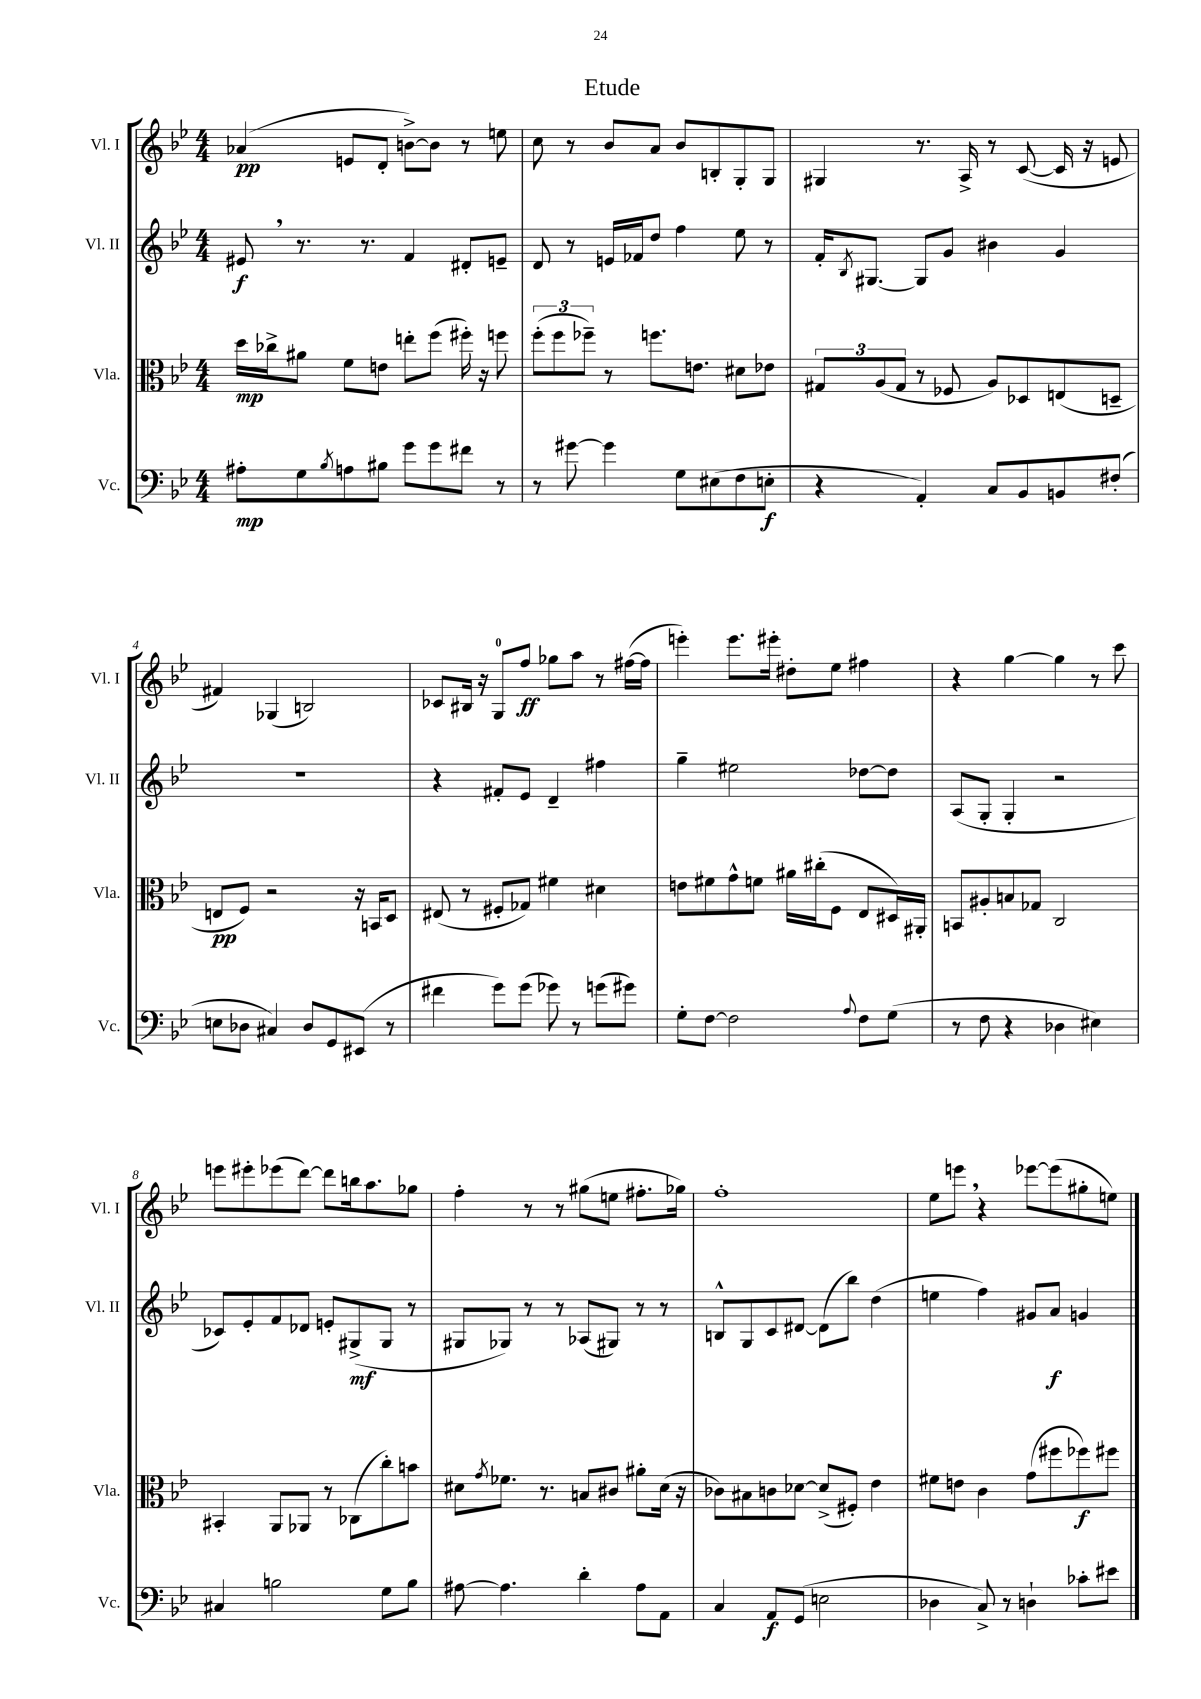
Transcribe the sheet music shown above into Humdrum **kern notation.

**kern	**kern	**kern	**kern
*staff4	*staff3	*staff2	*staff1
*clefF4	*clefC3	*clefG2	*clefG2
*k[b-e-]	*k[b-e-]	*k[b-e-]	*k[b-e-]
*M4/4	*M4/4	*M4/4	*M4/4
8A#'\L	16dd\LL	8e#/	(4a-/
.	16cc-^\J	.	.
8G\	8a#\J	8.r	.
8qB-/	.	.	.
8A\	8f\L	.	8e/L
.	.	8.r	.
8B#\J	8e\J	.	8d'/J
8g\L	8ee'\L	4f/	[8b^\L)
8g\	(8ff\J	.	8b\]J
8f#\J	16ff#'\)	8d#'/L	8r
.	16r	.	.
8r	8ff\	8e~/J	8ee\
=	=	=	=
8r	(12ff'\L	8d/	8cc\
.	12ff\	.	.
[8g#\	.	8r	8r
.	12ff-~\J)	.	.
4g#\]	8r	16e/LL	8b-/L
.	.	16f-/J	.
.	8.ff\L	8dd/J	8a/J
8G\L	.	4ff\	8b-/L
.	8.e\J	.	.
(8E#\	.	.	8B'/
8F\	8d#\L	8ee-\	8G'/
8E'\J	8e-\J	8r	8G/J
=	=	=	=
4r	12G#/L	16f'/LK	4G#/
.	.	8qB-/	.
.	.	[8.G#/J	.
.	(12A/	.	.
.	12G#/J	.	.
4AA'/)	8r	8G#/]L	8.r
.	8F-/	8g/J	.
.	.	.	16A^/
8C/L	8A/L)	4b#\	8r
8BB-/	8D-/	.	([8c/
8BB/	(8E/	4g/	16c/]
.	.	.	16r
(8F#'/J	8D~/J	.	8e/
=	=	=	=
8E\L	8E/L	1r	4f#/)
8D-\J	8F/J)	.	.
4C#/)	2r	.	(4G-/
8D-/L	.	.	2B/)
8GG/	.	.	.
(8EE#/J	16r	.	.
.	16BB/LK	.	.
8r	8D/J	.	.
=	=	=	=
4f#\	(8E#/	4r	8c-/L
.	8r	.	16B#/Jk
.	.	.	16r
8g\L)	8F#'/L	8f#'/L	8G/L
(8g\J	8G-/J)	8e-/J	8ff/J
8g-\)	4f#\	4d~/	8gg-\L
8r	.	.	8aa\J
(8g\L	4d#\	4ff#\	8r
8g#\J)	.	.	([16ff#\LL
.	.	.	16ff#\]JJ
=	=	=	=
8G'\L	8e\L	4gg~\	4eee'\)
[8F\J	8f#\	.	.
2F\]	8g^^\	2ee#\	8.eee\L
.	8f\J	.	.
.	.	.	16eee#'\Jk
.	16a#\LL	.	8dd#'\L
.	(16cc#'\J	.	.
.	8F\J	.	8ee-\J
8qqA/	.	.	.
8F\L	8E-/L	[8dd-\L	4ff#\
(8G\J	16D#/L)	8dd-\]J	.
.	16AA#'/JJ	.	.
=	=	=	=
8r	8BB/L	(8A/L	4r
8F\	8A#'/	8G'/J	.
4r	8B/	4G'/	[4gg\
.	8G-/J	.	.
4D-\	2C/	2r	4gg\]
4E#\)	.	.	8r
.	.	.	8ccc\
=	=	=	=
4C#/	4BB#'/	8c-/L)	8eee\L
.	.	8e-'/	8eee#'\
2B\	8AA/L	8f/	(8eee-\
.	8AA-/J	8d-/J	[8ddd\J)
.	8r	8e'/L	8ddd\]L
.	(8C-\L	(8G#^/	16bb\k
.	.	.	8.aa\
8G\L	8cc'\)	8G#/J	.
8B\J	8b\J	8r	8gg-\J
=	=	=	=
[8A#\	8d#\L	8G#/L	4ff'\
.	8qg/	.	.
4.A#\]	8.f-\J	8G-/J)	.
.	.	8r	8r
.	8.r	.	.
.	.	8r	8r
4d'\	8B/L	(8A-/L	(8gg#\L
.	8c#/J	8G#/J)	8ee\J
8A#\L	8a#'\L	8r	8.ff#'\L
8AA\J	(16d#\Jk	8r	.
.	16r	.	16gg-\Jk)
=	=	=	=
4C/	8c-\L)	8B^^/L	1ff'
.	8B#\	8G/	.
8AA/L	8c\	8c/	.
(8GG/J	[8d-\J	[8d#/J	.
2E\	(8d-^/]L	(8d#\]L	.
.	8F#'/J)	8bb-\J)	.
.	4e-\	(4dd\	.
=	=	=	=
4D-\	8f#\L	4ee\	8ee-\L
.	8e\J	.	8eee\J
8C^/)	4c\	4ff\)	4r
8r	.	.	.
4D`\	(8g\L	8g#/L	[8eee-\L
.	8ff#\	8a/J	(8eee-\]
8c-'\L	8ff-\)	4g/	8gg#'\
8e#\J	8ff#\J	.	8ee\J)
==	==	==	==
*-	*-	*-	*-
